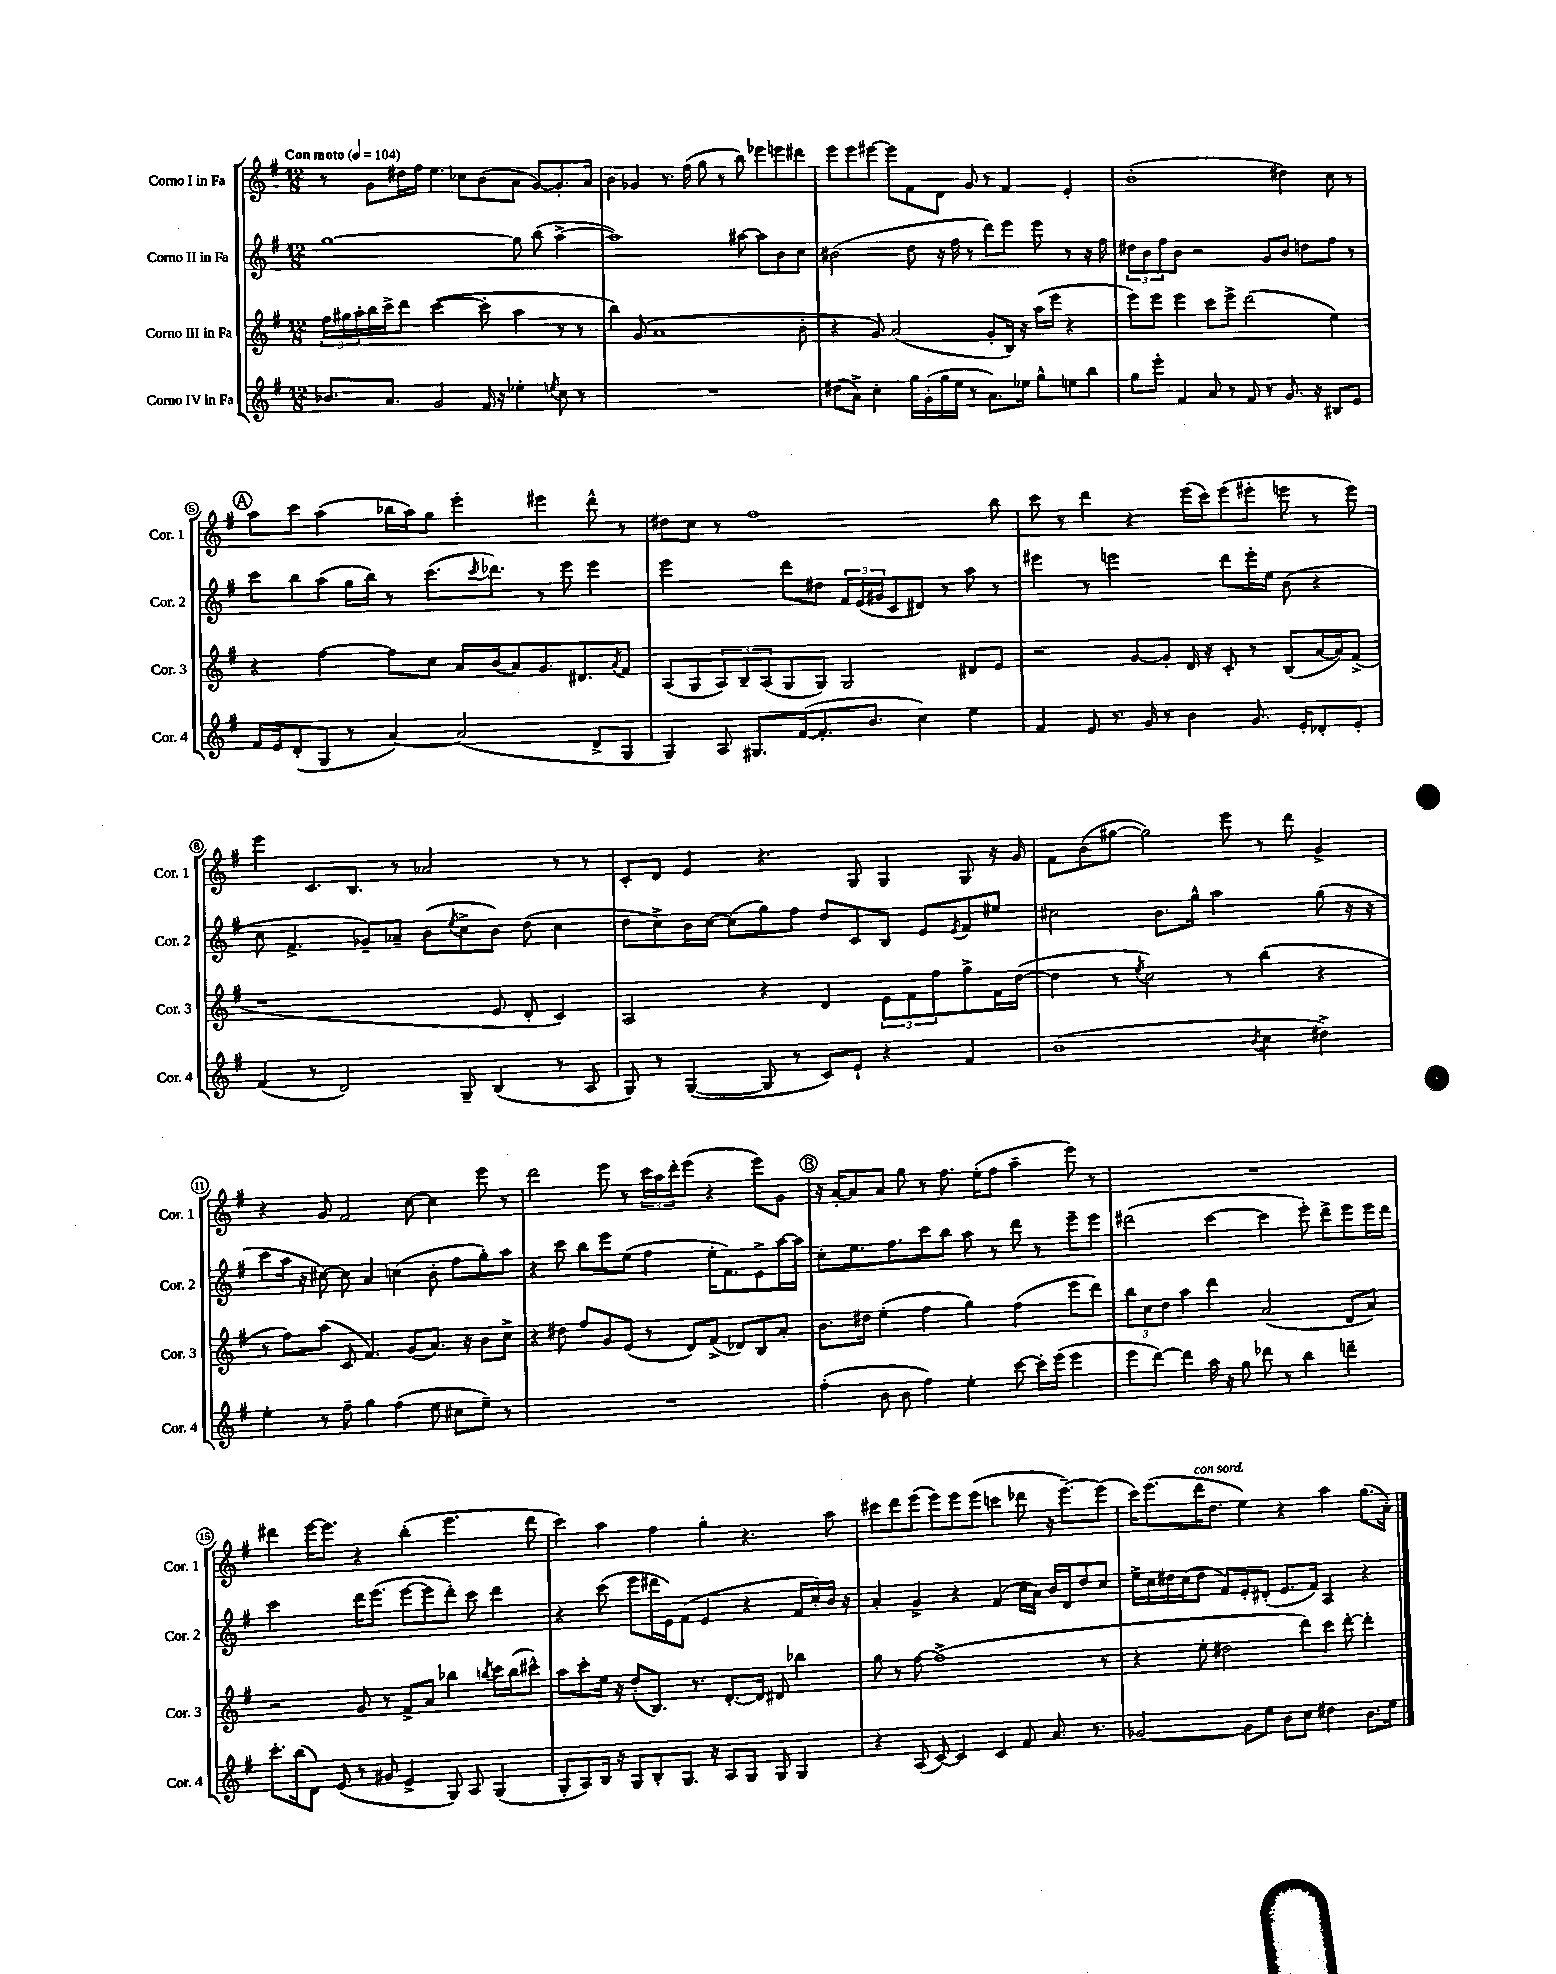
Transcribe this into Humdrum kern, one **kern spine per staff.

**kern	**kern	**kern	**kern
*staff4	*staff3	*staff2	*staff1
*clefG2	*clefG2	*clefG2	*clefG2
*k[f#]	*k[f#]	*k[f#]	*k[f#]
*M12/8	*M12/8	*M12/8	*M12/8
*MM104	*MM104	*MM104	*MM104
8.b-	24ff#	[1gg	8r
.	24gg#	.	.
.	24aa'	.	.
.	16bb	.	8g
8.a	16ccc^	.	.
.	8ddd	.	16dd#
.	.	.	16ff#
2g	([2ccc	.	4.ee
.	.	.	8cc-
16f#	8ccc']	.	(8b
16r	.	.	.
4ee-'	4aa	8gg]	8a
.	.	(8bb	[8g)
8qee	.	.	.
8cc	8r	[4aa^	8.g']
8r	8r	.	.
.	.	.	16a
=	=	=	=
1.r	4bb)	1aa])	4b
.	(8g	.	4g-
.	1a	.	.
.	.	.	8.r
.	.	.	(16ff#
.	.	.	8gg
.	.	.	8r
.	.	[8aa#	8bb)
.	.	8aa#]	8eee-
.	.	8b	8eee
.	8b'	8cc	8ddd#
=	=	=	=
(8dd#	4r	(2b#	8eee
8a^)	.	.	8eee
4cc'	8g)	.	[8eee#
.	(2a	.	8eee#]
16gg	.	8dd	8f#
(16g'	.	.	.
16gg	.	16r	8d
16ee	.	16ff#	.
8r	.	8r	8g
8.a)	8g'	8ddd)	8r
.	16B)	8eee	4f#
16ee-	16r	.	.
8gg^^	(16aa	8eee	.
.	16eee	.	.
8ee	4r	8r	4e'
8bb	.	16r	.
.	.	16ff#	.
=	=	=	=
8gg	8eee)	12dd#	(1b'
.	.	12b	.
8eee'	8eee	.	.
.	.	12ff#	.
4f#	4eee	8b	.
.	.	2r	.
8a	8ccc	.	.
8r	8eee^	.	.
8f#	(2ddd	.	.
8r	.	8g	.
8.g	.	8b	4dd#)
.	.	8dd	.
16r	.	.	.
8B#	4ee)	8ff#	8cc
8e	.	8r	8r
=	=	=	=
16f#	4r	8ccc	8aa
16e	.	.	.
(8d'	.	8bb	8ccc
8G	[4ff#	(8aa	(4aa
8r	.	16gg	.
.	.	16bb)	.
[4a)	8ff#]	8r	16bb-
.	.	.	16aa)
.	8cc	(8.ccc	8gg
(2a]	16a	.	4eee'
.	.	8qccc	.
.	(16b	8.ddd-)	.
.	8a)	.	.
.	8.g	8r	4eee#
.	.	8eee	.
.	8.d#	.	.
8d^	.	4eee	8ddd^^
.	8qa	.	.
8G	8f#	.	8r
=	=	=	=
4G)	(8A	2eee	8dd#
.	8G	.	8cc
8A	12A)	.	8r
.	12B~	.	.
8.G#	.	.	1ff#
.	(12A	.	.
.	8G	8ddd	.
([16f#	.	.	.
8.f#']	8G)	8dd#	.
.	2G	24f#	.
.	.	(24e	.
8.b	.	.	.
.	.	24g#	.
.	.	8c	.
4cc)	.	8d#)	.
.	.	8r	.
4ee	8d#	8aa	.
.	8e	8r	8bb
=	=	=	=
4f#	2r	4eee#	8ccc
.	.	.	8r
8e	.	8r	4ddd
8.r	.	2eee	.
.	[8g	.	4r
16g	.	.	.
8r	8g']	.	.
4b	16d	.	(16eee
.	16r	.	16ccc)
.	8c'	8ddd	(8eee
8.g	8r	16eee'	8eee#'
.	.	16ee	.
.	(8B	(8b	8eee
16e'	.	.	.
8d-'	[16a	4r	8r
.	16a])	.	.
8e'	(8f#^	.	8eee)
=	=	=	=
(4f#	1r	8cc	4eee
.	.	4.f#^	.
8r	.	.	8.c
2d)	.	.	.
.	.	.	8.B
.	.	8g-~)	.
.	.	8a-~	8r
.	.	(8b	2a-
.	.	8qee	.
8G~	.	8cc^	.
(4B	8e	8b)	.
.	8d'	(8dd	.
8r	4c)	4cc	8r
8A	.	.	8r
=	=	=	=
8G)	2A	8dd	8c'
8r	.	8cc^)	8d
([4G	.	16b	4e
.	.	[16cc	.
.	.	(8cc]	.
8G]	4r	8gg)	4.r
8r	.	8ff#	.
8c)	4d	8dd	.
8e`	.	8c	8G
4r	12e	8B	4G
.	12f#	.	.
.	.	8e	.
.	12ff#	.	.
.	.	8qe	.
4f#	8gg^	8f#	8G
.	16f#	8ee#	16r
.	([16dd	.	16g
=	=	=	=
(1b	4dd]	2cc#	8f#
.	.	.	(8b
.	8r	.	[8gg#
.	8qee	.	.
.	2cc)	.	2gg#])
.	.	8.b	.
.	.	16gg^^	.
.	.	2aa	.
.	8r	.	8eee
8qb	.	.	.
4cc	(4bb	.	8r
.	.	.	8ddd
4dd#^)	4r	(8gg	4g^
.	.	16r	.
.	.	16r	.
=	=	=	=
4ee'	8r	8ccc	4r
.	8ff#)	16aa	.
.	.	16r	.
8r	(8aa	[8cc#)	8g
8ff#~	8c	8cc#]	2f#
4gg	4.f#)	4a	.
(4ff#	.	(4cc	.
.	(8g	.	[8cc
8ee	8.a)	8b'	4cc]
8cc#	.	8ff#	.
.	16r	.	.
8ee~)	8b	8gg')	8eee
8r	8cc^	8aa	8r
=	=	=	=
1.r	4r	4r	2ddd
.	8dd#	8ccc	.
.	8ff#	8bb	.
.	8g	8eee	8eee
.	(8e	(8ee	8r
.	8r	4ff#	24ccc
.	.	.	24aa
.	.	.	24ddd'
.	8d)	.	(8eee
.	(8f#^	16ee'	4r
.	.	8.f#)	.
.	8d-)	.	.
.	8B	8e^	8eee)
.	8a'	[16aa	8g
.	.	16aa]	.
=	=	=	=
(4ff#'	8.b	8cc'	16r
.	.	.	[16a'
.	.	8.ee	8a]
.	16dd#	.	.
8b	(4ee'	.	8a
.	.	8.ff#	.
8b	.	.	8gg
4ff#)	4ff#	8ccc	8r
.	.	8bb	8.ff#
4ee'	4gg)	8aa	.
.	.	.	(16ee'
.	.	8r	8ff#
[8ccc	(4ff#	8ddd	4aa~
16ccc']	.	8r	.
(16eee	.	.	.
4eee	8eee	8eee~	8eee)
.	8ddd)	8eee	8r
=	=	=	=
8eee	12bb	(2ddd#	1.r
.	12cc	.	.
[8ddd)	.	.	.
.	12dd	.	.
4ddd]	4aa	.	.
16aa	4ddd	[4ccc	.
16r	.	.	.
8gg	.	.	.
8ddd-	(2a	4ccc]	.
8r	.	.	.
4bb	.	8eee')	.
.	.	8ddd#^	.
4ddd~	8d	8eee	.
.	8a)	16eee	.
.	.	16ddd#	.
=	=	=	=
8.ccc'	2r	2ccc	4ddd#
(16bb	.	.	.
8d)	.	.	[16eee
.	.	.	8.eee]
(8e	.	.	.
8r	8g	16ddd	4r
.	.	(8.eee	.
8g#	8r	.	.
4e^	8f#^	[8eee	(4bb'
.	8a	8eee]	.
8G)	4bb-	8ddd')	4.eee
8A	.	8ccc	.
.	8qbb	.	.
(4G	16ccc	4ddd	.
.	(16bb	.	.
.	8ccc#^^)	.	8ddd#
=	=	=	=
8G'	8aa	4r	4ccc)
8A)	8ccc'	.	.
16B	16ee	(8ccc	4aa
16r	16r	.	.
8G	(8dd'	8eee	.
8B'	8.B)	16ddd#	4ff#
.	.	16e)	.
8.G	.	(8f#	.
.	8.r	.	.
.	.	4e	4gg'
16r	.	.	.
8A	[8.d'	.	.
8G	.	4r	4.r
.	16d]	.	.
8G	8d#	.	.
4G	4bb-	16f#	.
.	.	16cc')	.
.	.	16b	8aa
.	.	16r	.
=	=	=	=
4r	8gg	4a'	8ccc#
.	8r	.	8ddd
(8A	[8ff#	4g^	(8eee
[8c)	(1ff#^]	.	8eee)
4c]	.	4r	8eee
.	.	.	(8eee
4c	.	(4f#	4ccc
8f#	.	16cc	8ddd-
.	.	16a)	.
8.a	.	16b	16r
.	.	16d	[8.eee~)
.	.	8dd	.
8.r	.	.	.
.	8r	8cc	(8eee]
=	=	=	=
[2g-	4r	16ee^	16ccc)
.	.	16cc	(8.eee
.	.	16dd#	.
.	.	(16cc	.
.	8ee'	8dd#	16ddd
.	.	.	8.dd
.	2dd#	8f#)	.
8g-]	.	8e'	4ee)
8ee	.	(8d#'	.
8b	.	8.e	4r
8cc	8ddd)	.	.
.	.	16f#)	.
4dd#	8ccc	4A	4aa
.	[8ddd'	.	.
8.b	4ddd']	4r	(8.gg
16ee	.	.	16a')
==	==	==	==
*-	*-	*-	*-
